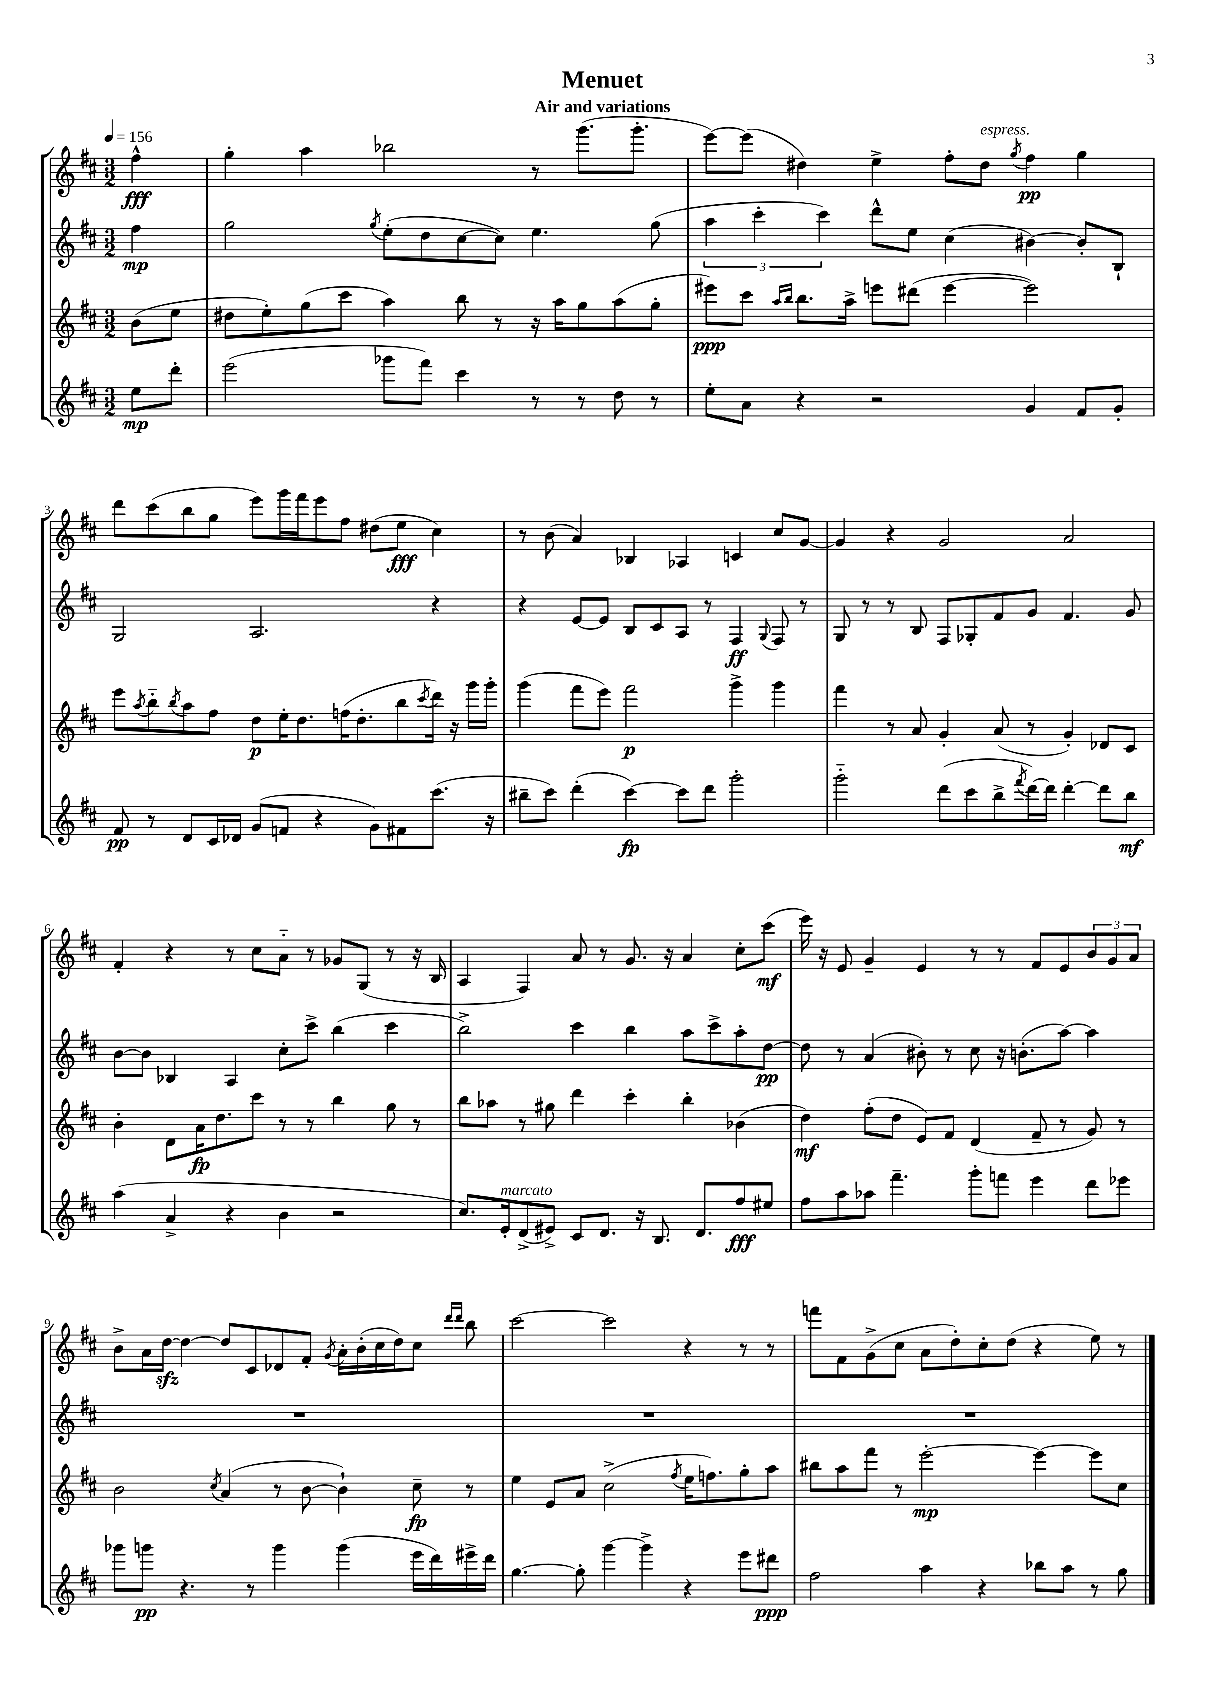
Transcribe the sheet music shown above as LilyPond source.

\header { title = "Menuet" subtitle = "Air and variations" }
<<
\new StaffGroup <<
\new Staff = "s0" {
    \clef treble \key d \major \numericTimeSignature \time 3/2 \partial 4 \tempo 4 = 156
    fis''4-^\fff |
    g''4-. a''4 bes''2 r8 g'''8.( g'''8.-. |
    e'''8~) e'''8( dis''4) e''4-> fis''8-. dis''8^\markup { \italic "espress." } \acciaccatura { g''8 } fis''4\pp g''4 |
    d'''8 cis'''8( b''8 g''8 e'''8) g'''16 fis'''16 e'''8 fis''8 dis''8( e''8\fff cis''4) |
    r8 b'8( a'4) bes4 aes4 c'4 cis''8 g'8~ |
    g'4 r4 g'2 a'2 |
    fis'4-. r4 r8 cis''8 a'8-_ r8 ges'8 g8( r8 r16 b16 |
    a4 fis4) a'8 r8 g'8. r16 a'4 cis''8-. cis'''8\mf( |
    e'''16) r16 e'8 g'4-- e'4 r8 r8 fis'8 e'8 \tuplet 3/2 { b'8 g'8 a'8 } |
    b'8-> a'16 d''16~\sfz d''4~ d''8 cis'8 des'8 fis'8-. \acciaccatura { g'8 } a'16-. b'16-.( cis''16 d''16) cis''8 \grace { d'''16 d'''16 } b''8 |
    cis'''2~ cis'''2 r4 r8 r8 |
    f'''8 fis'8 g'8->( cis''8 a'8 d''8-.) cis''8-. d''8( r4 e''8) r8 \bar "|." |
}
\new Staff = "s1" {
    \clef treble \key d \major \numericTimeSignature \time 3/2 \partial 4
    fis''4\mp |
    g''2 \acciaccatura { g''8 } e''8-.( d''8 cis''8~ cis''8) e''4. g''8( |
    \tuplet 3/2 { a''4 cis'''4-. cis'''4) } d'''8-^ e''8 cis''4( bis'4~) bis'8-. b8-! |
    g2 a2. r4 |
    r4 e'8~ e'8 b8 cis'8 a8 r8 fis4\ff \appoggiatura { g8 } fis8 r8 |
    g8 r8 r8 b8 fis8 ges8-. fis'8 g'8 fis'4. g'8 |
    b'8~ b'8 bes4 a4 cis''8-. cis'''8-> b''4( cis'''4 |
    b''2->) cis'''4 b''4 a''8 cis'''8-> a''8-. d''8~\pp |
    d''8 r8 a'4( bis'8-.) r8 cis''8 r16 b'8.-.( a''8~) a''4 |
    R1. |
    R1. |
    R1. \bar "|." |
}
\new Staff = "s2" {
    \clef treble \key d \major \numericTimeSignature \time 3/2 \partial 4
    b'8( e''8 |
    dis''8 e''8-.) g''8( cis'''8 a''4) b''8 r8 r16 a''16 g''8 a''8( g''8-. |
    eis'''8\ppp) cis'''8 \grace { a''16 b''16 } b''8. a''16-> e'''8 dis'''8( e'''4~ e'''2) |
    e'''8 \acciaccatura { a''8 } b''8-_ \acciaccatura { b''8 } a''8 fis''8 d''8\p e''16-. d''8. f''16( d''8.-. b''8 \acciaccatura { cis'''8 } d'''16) r16 g'''16 g'''16-. |
    g'''4( fis'''8 e'''8) fis'''2\p g'''4-> g'''4 |
    fis'''4 r8 a'8 g'4-. a'8( r8 g'4-.) des'8 cis'8 |
    b'4-. d'8 a'16\fp d''8. cis'''8 r8 r8 b''4 g''8 r8 |
    b''8 aes''8 r8 gis''8 d'''4 cis'''4-. b''4-. bes'4( |
    d''4\mf) fis''8-.( d''8 e'8) fis'8 d'4( fis'8-- r8 g'8) r8 |
    b'2 \acciaccatura { cis''8 } a'4( r8 b'8~ b'4-!) cis''8--\fp r8 |
    e''4 e'8 a'8 cis''2->( \acciaccatura { fis''8 } e''16 f''8.) g''8-. a''8 |
    bis''8 a''8 fis'''8 r8 e'''2~-.\mp e'''4~ e'''8 cis''8 \bar "|." |
}
\new Staff = "s3" {
    \clef treble \key d \major \numericTimeSignature \time 3/2 \partial 4
    e''8\mp d'''8-. |
    e'''2( ges'''8 fis'''8) cis'''4 r8 r8 d''8 r8 |
    e''8-. a'8 r4 r2 g'4 fis'8 g'8-. |
    fis'8\pp r8 d'8 cis'16 des'16 g'8( f'8 r4 g'8) fis'8 cis'''8.( r16 |
    bis''8-- cis'''8) d'''4-.( cis'''4~\fp) cis'''8 d'''8 g'''2-. |
    g'''2-_ d'''8( cis'''8 b''8-> \acciaccatura { fis'''8 } d'''16~) d'''16 d'''4~-. d'''8 b''8\mf |
    a''4( a'4-> r4 b'4 r2 |
    cis''8.) e'16-.^\markup { \italic "marcato" } d'8->( eis'8->) cis'8 d'8. r16 b8. d'8. fis''8\fff eis''8 |
    fis''8 a''8 aes''8 fis'''4.-- g'''8-. f'''8 e'''4 d'''8 ees'''8 |
    ges'''8 g'''8\pp r4. r8 g'''4 g'''4( e'''16 d'''16) eis'''16-> d'''16 |
    g''4.~ g''8-. g'''4~ g'''4-> r4 e'''8 dis'''8\ppp |
    fis''2 a''4 r4 bes''8 a''8 r8 g''8 \bar "|." |
}
>>
>>
